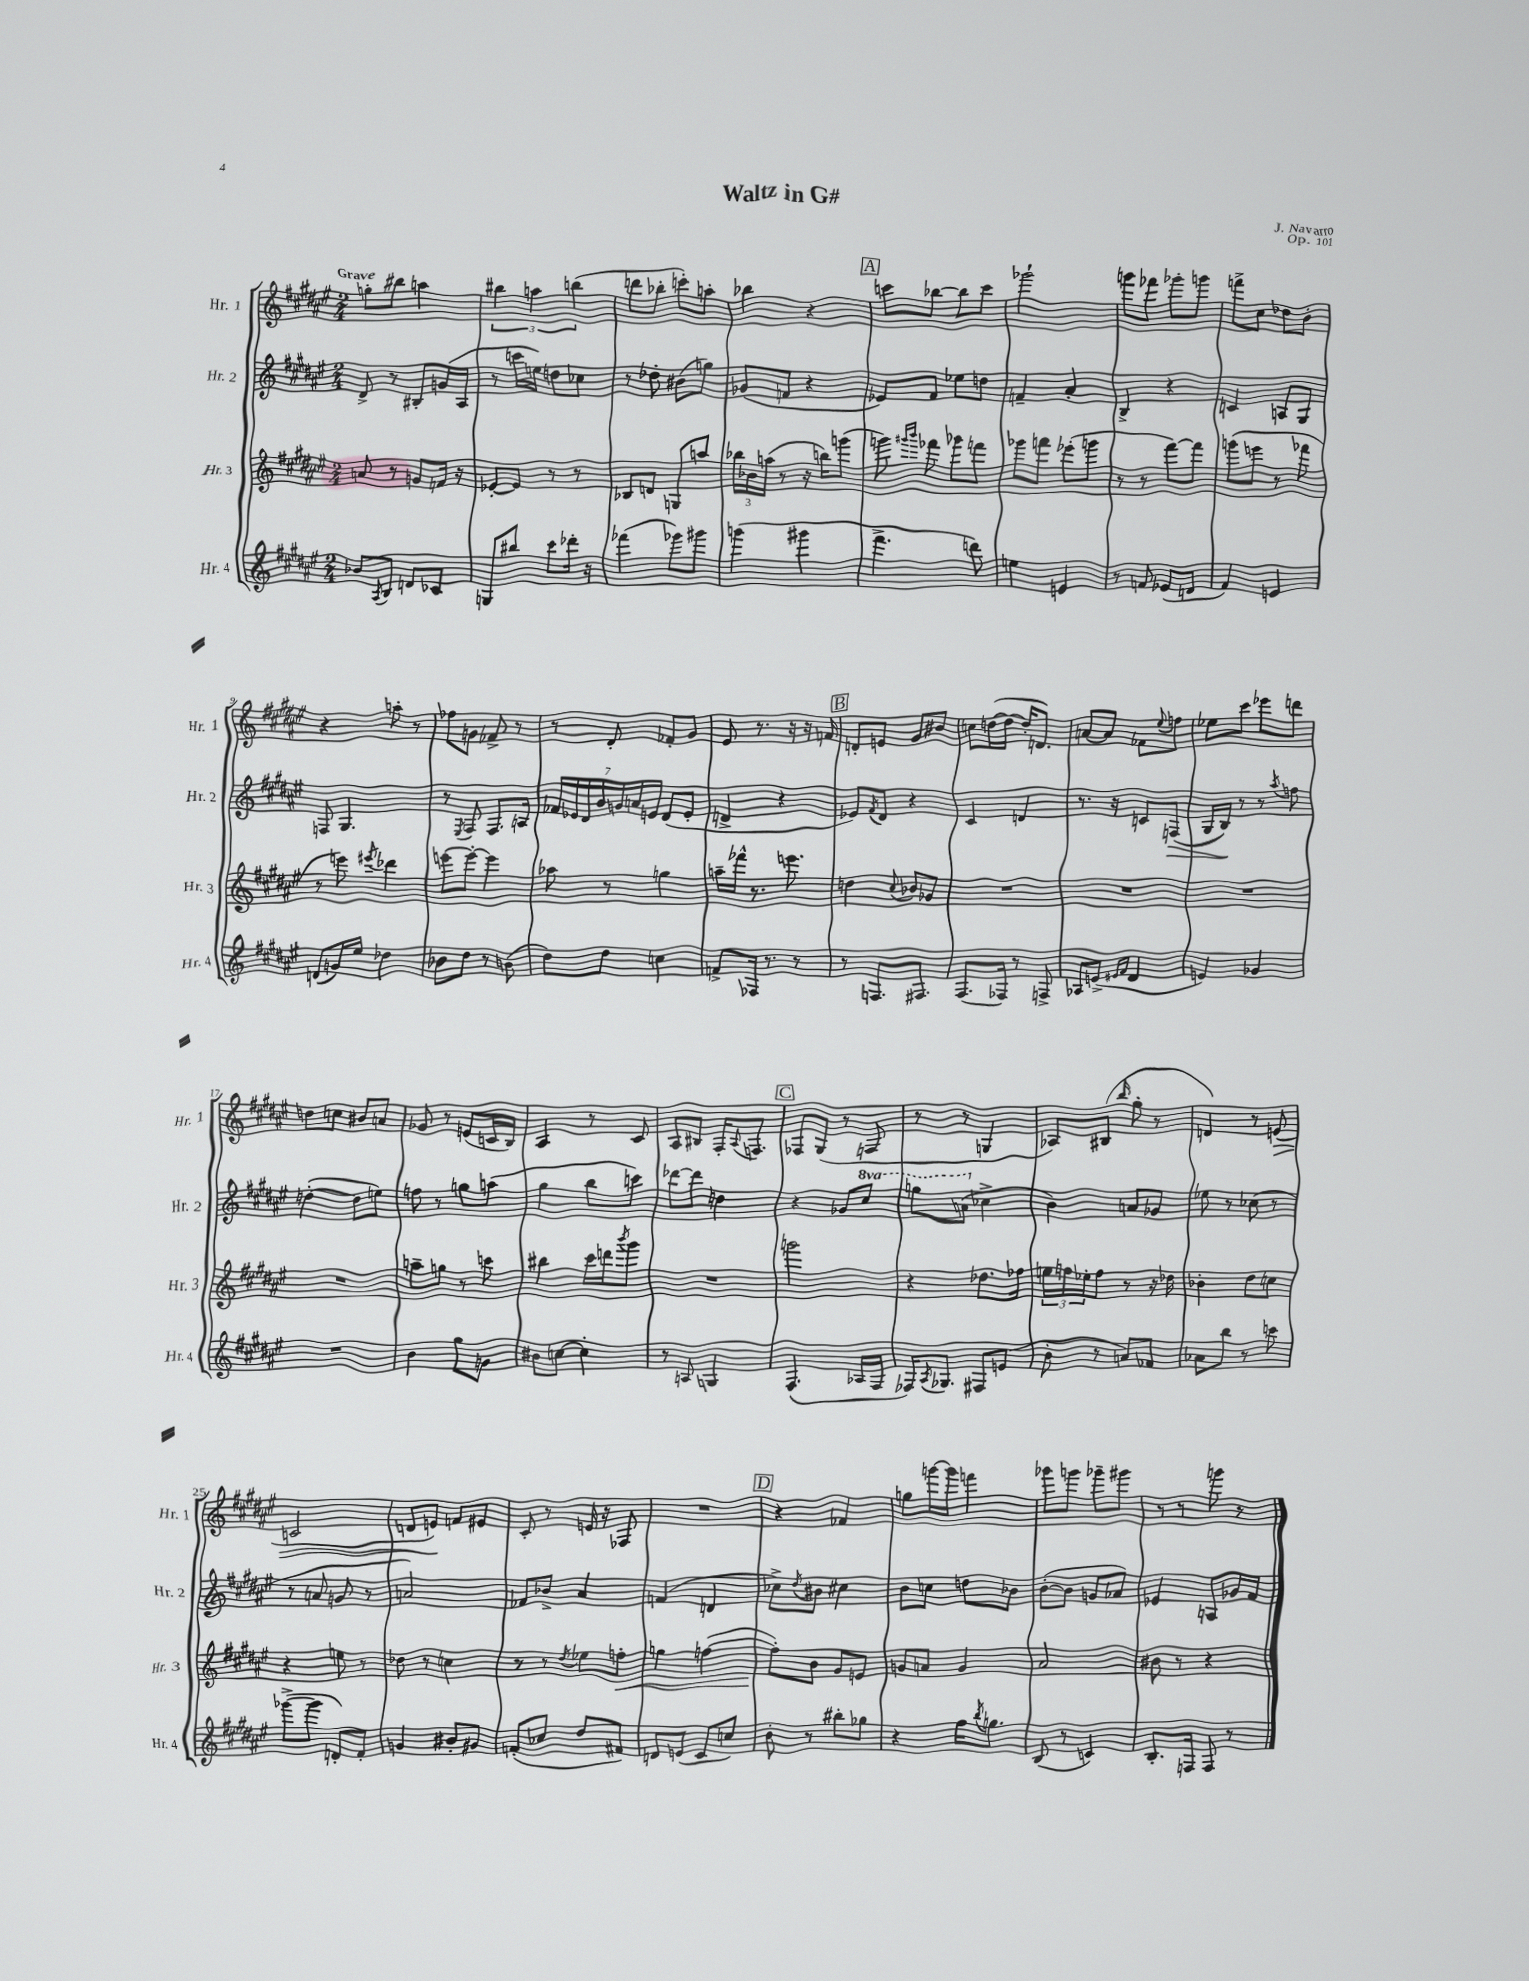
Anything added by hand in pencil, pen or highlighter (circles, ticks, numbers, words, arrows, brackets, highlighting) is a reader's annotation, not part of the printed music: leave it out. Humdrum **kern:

**kern	**kern	**dynam	**kern	**dynam	**kern	**dynam
*part4	*part3	*part3	*part2	*part2	*part1	*part1
*staff4	*staff3	*staff3	*staff2	*staff2	*staff1	*staff1
*I"Hr. 4	*I"Hr. 3	*	*I"Hr. 2	*	*I"Hr. 1	*
*I'Hr. 4	*I'Hr. 3	*	*I'Hr. 2	*	*I'Hr. 1	*
*clefG2	*clefG2	*	*clefG2	*	*clefG2	*
*k[f#c#g#d#a#e#]	*k[f#c#g#d#a#e#]	*	*k[f#c#g#d#a#e#]	*	*k[f#c#g#d#a#e#]	*
*M2/4	*M2/4	*	*M2/4	*	*M2/4	*
=1	=1	=1	=1	=1	=1	=1
!	!	!	!	!	!LO:TX:a:B:t=Grave	!
8b-X/L	8an/	.	8d#^/	.	8ggn'\L	.
8qA#/	.	.	.	.	.	.
8B/J	8r	.	8r	.	8bb#X\J	.
8dn/L	8gn/L	.	8B#X'/L	.	4aan\	.
8c-X/J	16fn/Jk	.	(16gn/L	.	.	.
.	16r	.	16A#/JJ	.	.	.
=2	=2	=2	=2	=2	=2	=2
8Gn/L	[8e-X'/L	.	8r	.	6bb#X\	.
8bb#X/J	8e-/J]	.	16cccn\LL	.	.	.
.	.	.	.	.	6aan\	.
.	.	.	16een\JJ)	.	.	.
8ccc#\L	8r	.	8ddn\L	.	.	.
.	.	.	.	.	(6bbn\	.
16ddd-X'\Jk	8r	.	8cc-X\J	.	.	.
16r	.	.	.	.	.	.
=3	=3	=3	=3	=3	=3	=3
(4fff-X\	8B-X/L	.	8r	.	8dddn\L	.
.	8dn/J	.	8dd-X'\	.	8bb-X'\J	.
8ggg-X\L)	8Gn/L	.	(8b#X\L	.	8cccn'\L)	.
8ggg#X\J	8aan/J	.	8ggn\J)	.	8aan'\J	.
=4	=4	=4	=4	=4	=4	=4
(4gggn\	24bb-X\LL	.	(8g-X/L	.	4bb-X\	.
.	24b-X\	.	.	.	.	.
.	(24aan\JJ	.	.	.	.	.
.	8r	.	8fn/J	.	.	.
4ggg#X\	16r	.	4r	.	4r	.
.	16bbn\KL)	.	.	.	.	.
.	(8gggn\J	.	.	.	.	.
!!LO:REH:place=s1:t=A
=5	=5	=5	=5	=5	=5	=5
4.fff#^\	8gggn\)	.	8e-X/L)	.	8cccn\L	.
.	16qqggg#X/LL	.	.	.	.	.
.	16qqbbb/JJ	.	.	.	.	.
.	8fff-X\	.	8f#/J	.	[8bb-X\J	.
.	8ggg-X\L	.	8ee-X\L	.	8bb-\L]	.
8dddn\)	8fffn\J	.	8ddn\J	.	8ccc\J	.
=6	=6	=6	=6	=6	=6	=6
4een\	8ggg-X\L	.	4fn~/	.	2ggg-X`\	.
.	8fffn\J	.	.	.	.	.
4en/	(8eee-X'\L	.	4a#'/	.	.	.
.	8gggn\J	.	.	.	.	.
=7	=7	=7	=7	=7	=7	=7
8r	8r	.	4B^/	.	8gggn\L	.
8fn/	8r	.	.	.	8fff-X\J	.
(8e-X/L	[8fff#\L)	.	4r	.	8ggg-X'\L	.
8dn/J	8fff#\J]	.	.	.	8gggn\J	.
=8	=8	=8	=8	=8	=8	=8
4f#/)	(8gggn\L	.	4cn/	.	8fffn^\L	.
.	8eeen\J	.	.	.	8cc#\J	.
4en/	8r	.	8An/L	.	8dd-X\L	.
.	8fff-X\	.	8G#/J	.	8b'\J	.
!!LO:LB:g=z
=9	=9	=9	=9	=9	=9	=9
(8dn/L	8r	.	8Fn/	.	4r	.
16gn/L)	8eeen\)	.	4.G#/	.	.	.
16ee#/JJ	.	.	.	.	.	.
.	8qeee#X/	.	.	.	.	.
4dd-X\	4ddd-X\	.	.	.	8aan'\	.
.	.	.	.	.	8r	.
=10	=10	=10	=10	=10	=10	=10
8b-X\L	[8eeen\L	.	8r	.	8ff-X\L	.
.	.	.	8qE#/	.	.	.
8dd#\J	8eee'\J_	.	8F#/	.	8gn\J	.
8r	4eee\]	.	8.F#/L	.	8f-X^/	.
(8bn\	.	.	.	.	8r	.
.	.	.	16An/Jk	.	.	.
=11	=11	=11	=11	=11	=11	=11
8dd#\L)	8aa-X\	.	28f-X/LL	.	8r	.
.	.	.	28e-X/	.	.	.
.	.	.	28d#/	.	.	.
.	.	.	28b/	.	.	.
8dd#\J	8r	.	.	.	8d#'/	.
.	.	.	28gn/	.	.	.
.	.	.	28an/	.	.	.
.	.	.	28en/JJ	.	.	.
4ccn\	4ggn\	.	(8d#/L	.	8f-X'/L	.
.	.	.	8e'/J	.	8g#/J	.
=12	=12	=12	=12	=12	=12	=12
8fn^/L	16aan~\LL	.	4dn^/	.	8e#/	.
.	16fff-X^^\JJ	.	.	.	.	.
16F-X/Jk	8.r	.	.	.	8.r	.
8.r	.	.	.	.	.	.
.	.	.	4r	.	.	.
.	8.eeen\	.	.	.	16r	.
8r	.	.	.	.	16r	.
.	.	.	.	.	16fn/	.
!!LO:REH:place=s1:t=B
=13	=13	=13	=13	=13	=13	=13
8r	4ddn\	.	8e-X/L)	.	8dn'/L	.
.	.	.	8qf#/	.	.	.
8.Fn/L	.	.	8d#/J	.	8en/J	.
.	8qqcc#/	.	.	.	.	.
.	8b-X/L	.	4r	.	8g#/L	.
8.F#X/J	.	.	.	.	.	.
.	8g-X/J	.	.	.	8b#X/J	.
=14	=14	=14	=14	=14	=14	=14
(8.F#/L	2r	.	4c#/	.	8ccn\L	.
.	.	.	.	.	([16ddn\L	.
16F-X/Jk)	.	.	.	.	16dd\JJ_	.
8r	.	.	4dn/	.	16dd'/KL]	.
.	.	.	.	.	8.dn/J)	.
8Fn^/	.	.	.	.	.	.
=15	=15	=15	=15	=15	=15	=15
8A-X/L	2r	.	8.r	.	[8an/L	.
(8en^/J	.	.	.	.	8a/J]	.
.	.	.	16r	.	.	.
16qqe#X/LL	.	.	.	.	.	.
16qqf#/JJ	.	.	.	.	.	.
4d#/	.	.	8cn/L	.	8f-X\L	.
.	.	.	.	.	8qqee#/	.
!	!	!	!	!LO:HP:b	!	!
.	.	.	(8Fn/J	>	8ffn\J	.
=16	=16	=16	=16	=16	=16	=16
4en/)	2r	.	16G#/LL	.	8ee-X\L	.
.	.	.	16B/JJ)	.	.	.
.	.	.	8r	]	8ccc#\J	.
4g-X/	.	.	8r	.	8eee-X\L	.
.	.	.	8qaa#/	.	.	.
.	.	.	8ffn\	.	8dddn\J	.
!!LO:LB:g=z
=17	=17	=17	=17	=17	=17	=17
2r	2r	.	([4ddn'\	.	8ddn\L	.
.	.	.	.	.	8ccn\J	.
.	.	.	8dd\L]	.	8b#X/L	.
.	.	.	8een\J)	.	8an/J	.
=18	=18	=18	=18	=18	=18	=18
4b\	8aan~\L	.	8ffn\	.	8g-X/	.
.	8ggn\J	.	8r	.	8r	.
8gg#\L	8r	.	8ggn\L	.	(8en/L	.
8gn\J	8cccn\	.	(8aan\J	.	16cn/L	.
.	.	.	.	.	16B/JJ)	.
=19	=19	=19	=19	=19	=19	=19
8b#X\L	4bb#X\	.	4gg#\	.	4A#/	.
[8ccn\J	.	.	.	.	.	.
4cc'\]	16ccc#\LL	.	8bb\L	.	8r	.
.	16dddn\J	.	.	.	.	.
.	8qbbb/	.	.	.	.	.
.	8ggg#\J	.	8cccn\J)	.	8c#/	.
=20	=20	=20	=20	=20	=20	=20
8r	2r	.	[8ddd-X\L	.	8A#/L	.
8An/	.	.	8ddd-\J]	.	8B#X/J	.
4Gn/	.	.	4ddn\	.	16F#'/KL	.
.	.	.	.	.	8qqA#/	.
.	.	.	.	.	8.Fn/J	.
!!LO:REH:place=s1:t=C
=21	=21	=21	=21	=21	=21	=21
(4.F#/	2gggn\	.	4r	.	8F-X/L	.
.	.	.	.	.	(8G#/J	.
.	.	.	8g-X/L	.	8r	.
*	*	*	*8va	*	*	*
16A-X/LL	.	.	8ccc#/J	.	8Fn/	.
16F#/JJ	.	.	.	.	.	.
=22	=22	=22	=22	=22	=22	=22
16F-X/KL)	4r	.	8gggn\L	.	8r	.
8qA#/	.	.	.	.	.	.
8.G-X/J	.	.	.	.	.	.
.	.	.	(8aan\J	.	8r	.
*	*	*	*X8va	*	*	*
8F#X/L	8.dd-X\L	.	4cc-X^\	.	4Gn/	.
(8en/J	.	.	.	.	.	.
.	16ff-X\Jk	.	.	.	.	.
=23	=23	=23	=23	=23	=23	=23
8b'\	24een\LL	.	4b\)	.	8A-X/L)	.
.	24ffn\	.	.	.	.	.
.	24ee-X'\J	.	.	.	.	.
8r	8ff\J	.	.	.	(8B#X/J	.
.	.	.	.	.	16qqbb/	.
8an/L)	8r	.	8an/L	.	8gg#'\	.
8f-X/J	16r	.	8g-X/J	.	8r	.
.	16dd-X\	.	.	.	.	.
=24	=24	=24	=24	=24	=24	=24
8a-X\L	4b-X'\	.	8ee-X\	.	4dn/)	.
8bb\J	.	.	8r	.	.	.
8r	8dd#\L	.	(8cc-X\	.	8r	.
!	!	!	!	!	!	!LO:HP:b
8cccn\	8ccn\J	.	8r	.	(8en/	>
!!LO:LB:g=z
=25	=25	=25	=25	=25	=25	=25
([8ggg-X^\L	4r	.	8r	.	2cn/	.
8ggg-\J]	.	.	8an/	.	.	.
8dn'/L)	8een\	.	8gn/	.	.	.
8f#'/J	8r	.	8r	.	.	.
=26	=26	=26	=26	=26	=26	=26
4gn/	8dd-X\	.	2an/)	.	8dn/L	.
.	8r	.	.	.	8en/J)	.
8b#X'/L	4ccn\	.	.	.	8fn/L	]
8g#X/J	.	.	.	.	8e#X/J	.
=27	=27	=27	=27	=27	=27	=27
(8fn'/L	8r	.	8f-X/L	.	8c#'/	.
8cc-X/J	8r	.	8b-X^/J	.	8r	.
.	8qdd#/	.	.	.	.	.
8dd#/L	8ee-X\L	.	4a#/	.	16en/	.
.	.	.	.	.	16r	.
!	!	!LO:HP:b	!	!	!	!
8f#X/J)	8ffn'\J	<	.	.	8F-X/	.
=28	=28	=28	=28	=28	=28	=28
8dn/L	4ggn\	.	(4fn/	.	2r	.
(8en/J	.	.	.	.	.	.
8c#/L	([4ffn\	.	4dn/	.	.	.
8ccn/J)	.	.	.	.	.	.
!!LO:REH:place=s1:t=D
=29	=29	=29	=29	=29	=29	=29
8b'\	8ff'\L])	.	8cc-X^\L)	.	4r	.
.	.	.	8qdd#/	.	.	.
8r	8b\J	[	8b#X\J	.	.	.
8bb#X'\L	8g#/L	.	4cc#X\	.	4f-X/	.
8gg-X\J	8en/J	.	.	.	.	.
=30	=30	=30	=30	=30	=30	=30
4r	8gn/L	.	8b\L	.	8ggn\L	.
.	8an/J	.	8ccn\J	.	[16gggn\L	.
.	.	.	.	.	16ggg\JJ]	.
16ff#\KL	4g/	.	8ddn\L	.	4fffn\	.
8qbb/	.	.	.	.	.	.
8.ggn\J	.	.	.	.	.	.
.	.	.	8b-X\J	.	.	.
=31	=31	=31	=31	=31	=31	=31
(8B/	2a#/	.	([8b'\L	.	8ggg-X\L	.
8r	.	.	8b\J]	.	8gggn\J	.
4cn/)	.	.	8gn/L	.	8ggg-X~\L	.
.	.	.	8a-X/J)	.	8ggg#X\J	.
=32	=32	=32	=32	=32	=32	=32
8.B'/L	8b#X\	.	4e-X/	.	8r	.
.	8r	.	.	.	8r	.
16Fn/Jk	.	.	.	.	.	.
8F/	4r	.	8An/L	.	8gggn\	.
8r	.	.	16g-X/L	.	8r	.
.	.	.	16f#/JJ	.	.	.
==	==	==	==	==	==	==
*-	*-	*-	*-	*-	*-	*-
